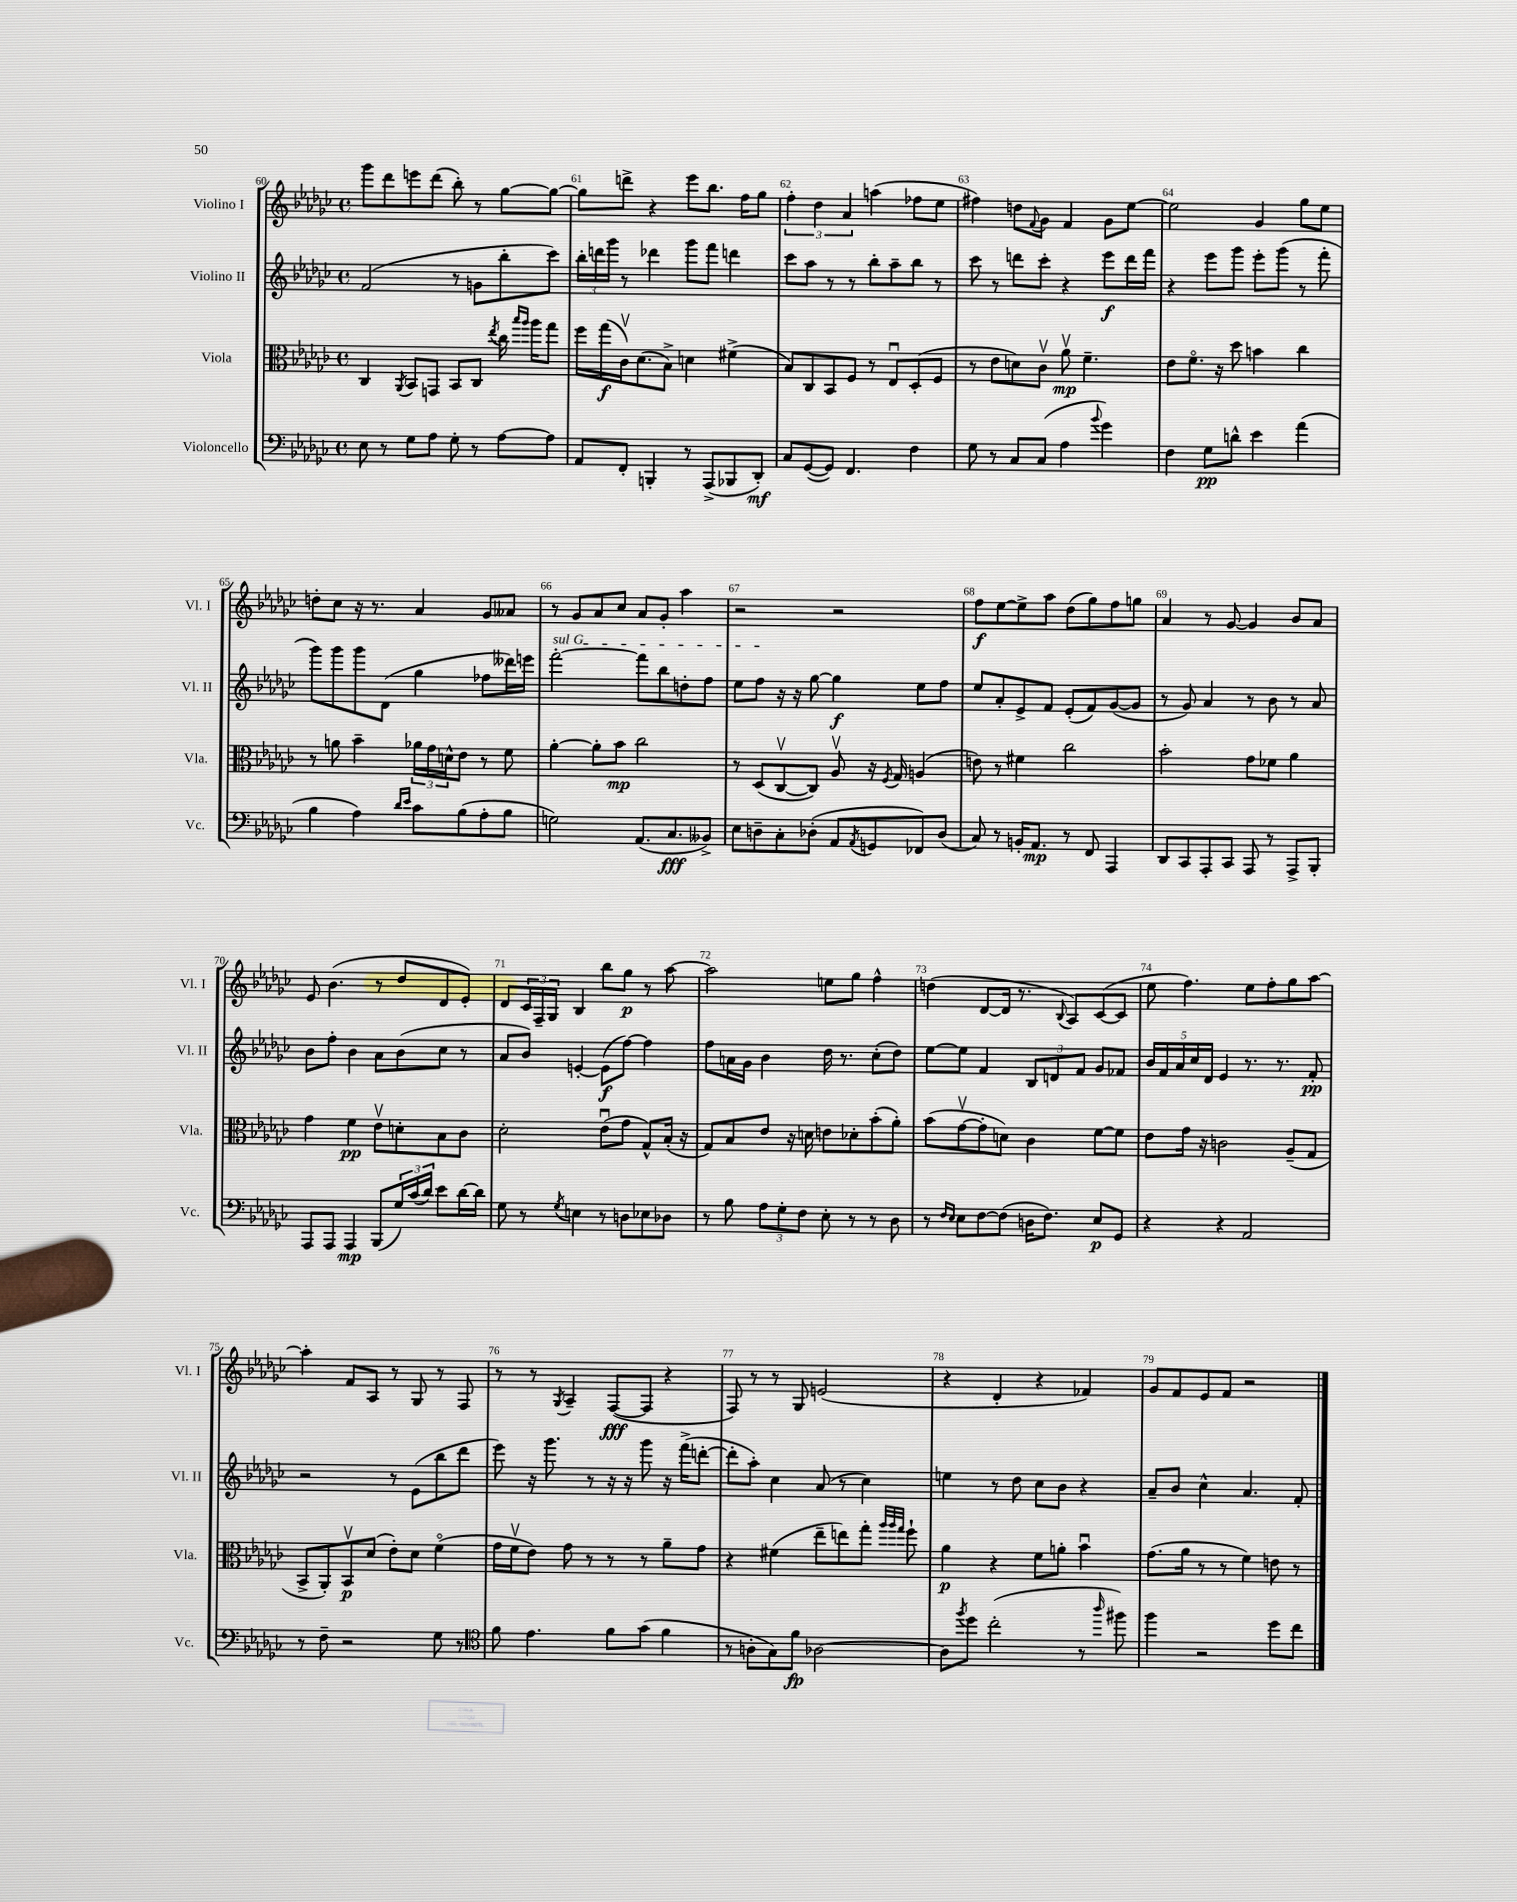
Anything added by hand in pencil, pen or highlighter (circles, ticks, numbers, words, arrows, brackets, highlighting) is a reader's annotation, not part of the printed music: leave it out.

**kern	**kern	**kern	**kern
*staff4	*staff3	*staff2	*staff1
*clefF4	*clefC3	*clefG2	*clefG2
*k[b-e-a-d-g-c-]	*k[b-e-a-d-g-c-]	*k[b-e-a-d-g-c-]	*k[b-e-a-d-g-c-]
*M4/4	*M4/4	*M4/4	*M4/4
*met(c)	*met(c)	*met(c)	*met(c)
8E-\	4C-/	(2f/	8ggg-\L
8r	.	.	8ddd-\
.	8qAA-/	.	.
8G-\L	8BB-/L	.	8eee\
8A-\J	8GG/J	.	(8ddd-\J
8G-'\	8BB-/L	8r	8bb-'\)
8r	8C-/J	8g\L	8r
.	8qee-/	.	.
[8A-\L	16cc-\	8bb-'\	[8gg-\L
.	16qqbb-/LL	.	.
.	16qqaa-/JJ	.	.
.	16aa-\LK	.	.
8A-\]J	8gg-\J	8ccc-\J)	8gg-\_J
=	=	=	=
8AA-/L	16ff\LL	24bb-'\LL	8gg-\]L
.	.	24ddd\	.
.	(16gg-\	.	.
.	.	24ggg-\JJ	.
8FF'/J	16c-v\J)	8r	8ddd^\J
.	(8.d-\	.	.
4BBB'/	.	4ddd-\	4r
.	8B-^\J)	.	.
8r	4d\	8ggg-\L	8eee-\L
(8AAA-^/L	.	8fff\J	8.bb-\J
8BBB-/	(4f#^\	4ddd\	.
.	.	.	16ff\LK
8DD-'/J)	.	.	8gg-\J
=	=	=	=
8C-/L	8B-/L)	8ccc-\L	6ff'\
([8GG-/	8C-/	8aa-\J	.
.	.	.	6dd-\
8GG-/]J)	8BB-/	8r	.
.	.	.	6a-/
4.FF/	8F/J	8r	.
.	8r	8bb-'\L	(4aa\
.	8E-u/L	8aa-~\	.
4F\	(8D-'/	8bb-\J	8ff-\L
.	8F/J	8r	8ee-\J
=	=	=	=
8G-\	8r	8ccc-\	4ff#\)
8r	8e-\L	8r	.
8C-/L	8d\)	8ddd\L	8dd\L
.	.	.	8qqf/
(8C-/J	8c-v\J	8ccc-'\J	8g-\J
4A-\	8a-v\	4r	4f/
.	4.f~\	.	.
8qqb-/	.	.	.
4g-\)	.	8eee-\L	8g-\L
.	.	16ddd\L	[8ee-\J
.	.	16fff\JJ	.
=	=	=	=
4F\	8e-\L	4r	2ee-\]
.	8.fo\J	.	.
8G-\L	.	8eee-\L	.
.	16r	.	.
8d^^\J	8dd-\	8ggg-\J	.
4e-\	4b\	8eee-'\L	4g-/
.	.	(8ggg-\J	.
(4a-\	4cc-\	8r	8gg-\L
.	.	8fff'\	8ee-\J
=	=	=	=
4B-\	8r	8ggg-\L)	8dd'\L
.	8a\	8ggg-\	8cc-\J
4A-\)	4b-~\	8ggg-\	16r
.	.	.	8.r
.	.	(8d-\J	.
16qqd-/LL	.	.	.
16qqe-/JJ	.	.	.
8c-\L	24a-\LL	4gg-\	4a-/
.	24g-\	.	.
.	24d^^\J	.	.
(8B-\	8e-\J	.	.
8A-'\	8r	8ff-\L	8g-/L
8B-\J	8f\	16ddd--\L)	8a--/J
.	.	16eee\JJ	.
=	=	=	=
2G\)	[4a-'\	[2fff'\	8r
.	.	.	8g-/L
.	8a-'\]L	.	8a-/
.	8b-\J	.	8cc-/J
(8.AA-/L	2cc-\	8fff\]L	8a-/L
.	.	8bb-\	8g-'/J
8.C-/	.	.	.
.	.	8dd'\	4aa-\
8BB--^/J)	.	8ff\J	.
=	=	=	=
8E-\L	8r	8ee-\L	2r
8D~\	(8D-/L	8ff\J	.
8C-'\	[8C-v/	16r	.
.	.	16r	.
(8D-'\J	8C-/]J)	[8gg-\	.
8AA-/L	8A-v/	4gg-\]	2r
8qAA-/	.	.	.
8GG/	16r	.	.
.	8qF/	.	.
.	16G-/	.	.
8FF-/)	(4A/	8ee-\L	.
(8D-/J	.	8ff\J	.
=	=	=	=
8C-/)	8e\)	8ee-/L	8ff\L
8r	8r	8a-'/	[8ee-\
16BB'/LK	4f#\	8e-^/	8ee-^\]
8.AA-/J	.	.	.
.	.	8f/J	8aa-\J
8r	2cc-\	(8e-'/L	(8dd-\L
8FF/	.	8f/)	8gg-\)
4AAA-/	.	([8g-/	8ff\
.	.	8g-/]J	8gg\J
=	=	=	=
8DD-/L	2b-'\	8r	4a-/
8CC-/	.	8g-/)	.
8AAA-'/	.	4a-/	8r
8CC-/J	.	.	[8g-/
8AAA-/	8g-\L	8r	4g-/]
8r	8f-\J	8b-\	.
8AAA-^/L	4a-\	8r	8b-/L
8BBB-'/J	.	8a-/	8a-/J
=	=	=	=
8AAA-/L	4g-\	8b-\L	8e-/
8AAA-/J	.	8ff'\J	(4.b-\
4AAA-/	4f\	4b-\	.
(8BBB-/L	8e-v\L	8a-\L	8r
24G-/L)	8d'\	(8b-\	8dd-/L
(24c-/	.	.	.
24d-/JJ)	.	.	.
8e-\L	8B-\	8cc-\J	8d-/
[16d-\L	8c-\J	8r	8e-'/J)
16d-\]JJ	.	.	.
=	=	=	=
8G-\	2d-'\	8a-/L	8d-/L
8r	.	8b-/J)	24c-/L
.	.	.	24F~/
.	.	.	24G-/JJ
8qG-/	.	.	.
4E\	.	[4e'/	4B-/
8r	(8e-u\L	(8e\]L	8bb-\L
8D\L	8g-\J	[8ff\J)	8gg-\J
8E-\	8G-^^/L)	4ff\]	8r
8D-\J	(16B-'/Jk	.	[8aa-\
.	16r	.	.
=	=	=	=
8r	8G-/L)	8ff\L	2aa-\]
8B-\	8B-/	16a\L	.
.	.	16g-\JJ	.
12A-\L	8e-/J	4b-\	.
12G-'\	.	.	.
.	16r	.	.
12F\J	.	.	.
.	16d\	.	.
8E-'\	8e\L	16dd-\	8ee\L
.	.	8.r	.
8r	8d-'\	.	8gg-\J
8r	(8b-'\	(8cc-'\L	4ff^^\
8D-\	8a-'\J)	8dd-\J)	.
=	=	=	=
8r	(8b-\L	[8ee-\L	(4dd\
16qqF/LL	.	.	.
16qqE-/JJ	.	.	.
8E-\L	[8g-v\	8ee-\]J	.
[8F\	8g-'\]	4f/	[8d-/L
(8F\]J	8d\J)	.	16d-/]Jk
.	.	.	8.r
16D\LK	4c-\	12B-/L	.
8.F\J)	.	.	.
.	.	12d/	.
.	.	.	8qqB-/
.	.	.	8A-/L)
.	.	12f/J	.
8E-/L	[8f\L	8g-/L	([8c-/
8GG-/J	8f\]J	8f-/J	8c-/]J
=	=	=	=
4r	8e-\L	20b-/LL	8ee-\
.	.	20f/	.
.	.	20a-/	.
.	16g-\Jk	.	4.ff\)
.	.	20cc-/	.
.	16r	.	.
.	.	20d-/JJ	.
4r	2c\	4e-/	.
2AA-/	.	8.r	8ee-\L
.	.	.	8ff'\
.	.	8.r	.
.	(8A-~/L	.	8gg-\
.	8G-/J	8f'/	[8aa-\J
=	=	=	=
8r	8BB-^/L	2r	4aa-'\]
8F~\	8AA-'/)	.	.
2r	8BB-v/	.	8f/L
.	(8d-/J	.	8A-/J
.	8e-'\L)	8r	8r
.	8d-\J	(8e-\L	8G-/
8G-\	(4fo\	8bb-\	8r
8r	.	8ddd-\J	8F/
=	=	=	=
*clefC4	*	*	*
8f\	16g-\LL	8eee-\)	8r
.	16fv\J	.	.
4.e-\	8e-\J)	16r	8r
.	.	8.ggg-\	.
.	.	.	8qG-/
.	8g-\	.	4A-~/
.	8r	8r	.
8f\L	8r	16r	([8F/L
.	.	16r	.
(8g-\J	8r	8ggg-\	8F/]J
4f\	8a-~\L	16r	4r
.	.	(16fff^\LK	.
.	8g-\J	[8ddd'\J	.
=	=	=	=
8r	4r	8ddd'\]L	8F/)
8A'\L	.	8aa-'\J)	8r
8G-\)	(4f#\	4cc-\	8r
8f\J	.	.	8G-/
[2A-\	8ee-~\L	(8a-/	(2e/
.	8ee\)	8r	.
.	8gg-'\J	4cc-\)	.
.	32qqaa-/LLL	.	.
.	32qqaa-/	.	.
.	32qqgg-/JJJ	.	.
.	8ff`\	.	.
=	=	=	=
8A-\]L	4a-\	4ee\	4r
8qff/	.	.	.
8dd-\J	.	.	.
(2cc-'\	4r	8r	4d-'/
.	.	8dd-\	.
.	8f\L	8cc-\L	4r
.	8a'\J	8b-\J	.
8r	4b-u\	4r	4f-/)
16qqaa-/	.	.	.
8ff#\)	.	.	.
=	=	=	=
4ff\	(8.g-\L	8a-~/L	8g-/L
.	.	8b-/J	8f/
.	16a-\Jk	.	.
2r	8r	4cc-^^\	8e-/
.	8r	.	8f/J
.	4f\)	4.a-/	2r
8dd-\L	8e\	.	.
8cc-\J	8r	8f'/	.
==	==	==	==
*-	*-	*-	*-
